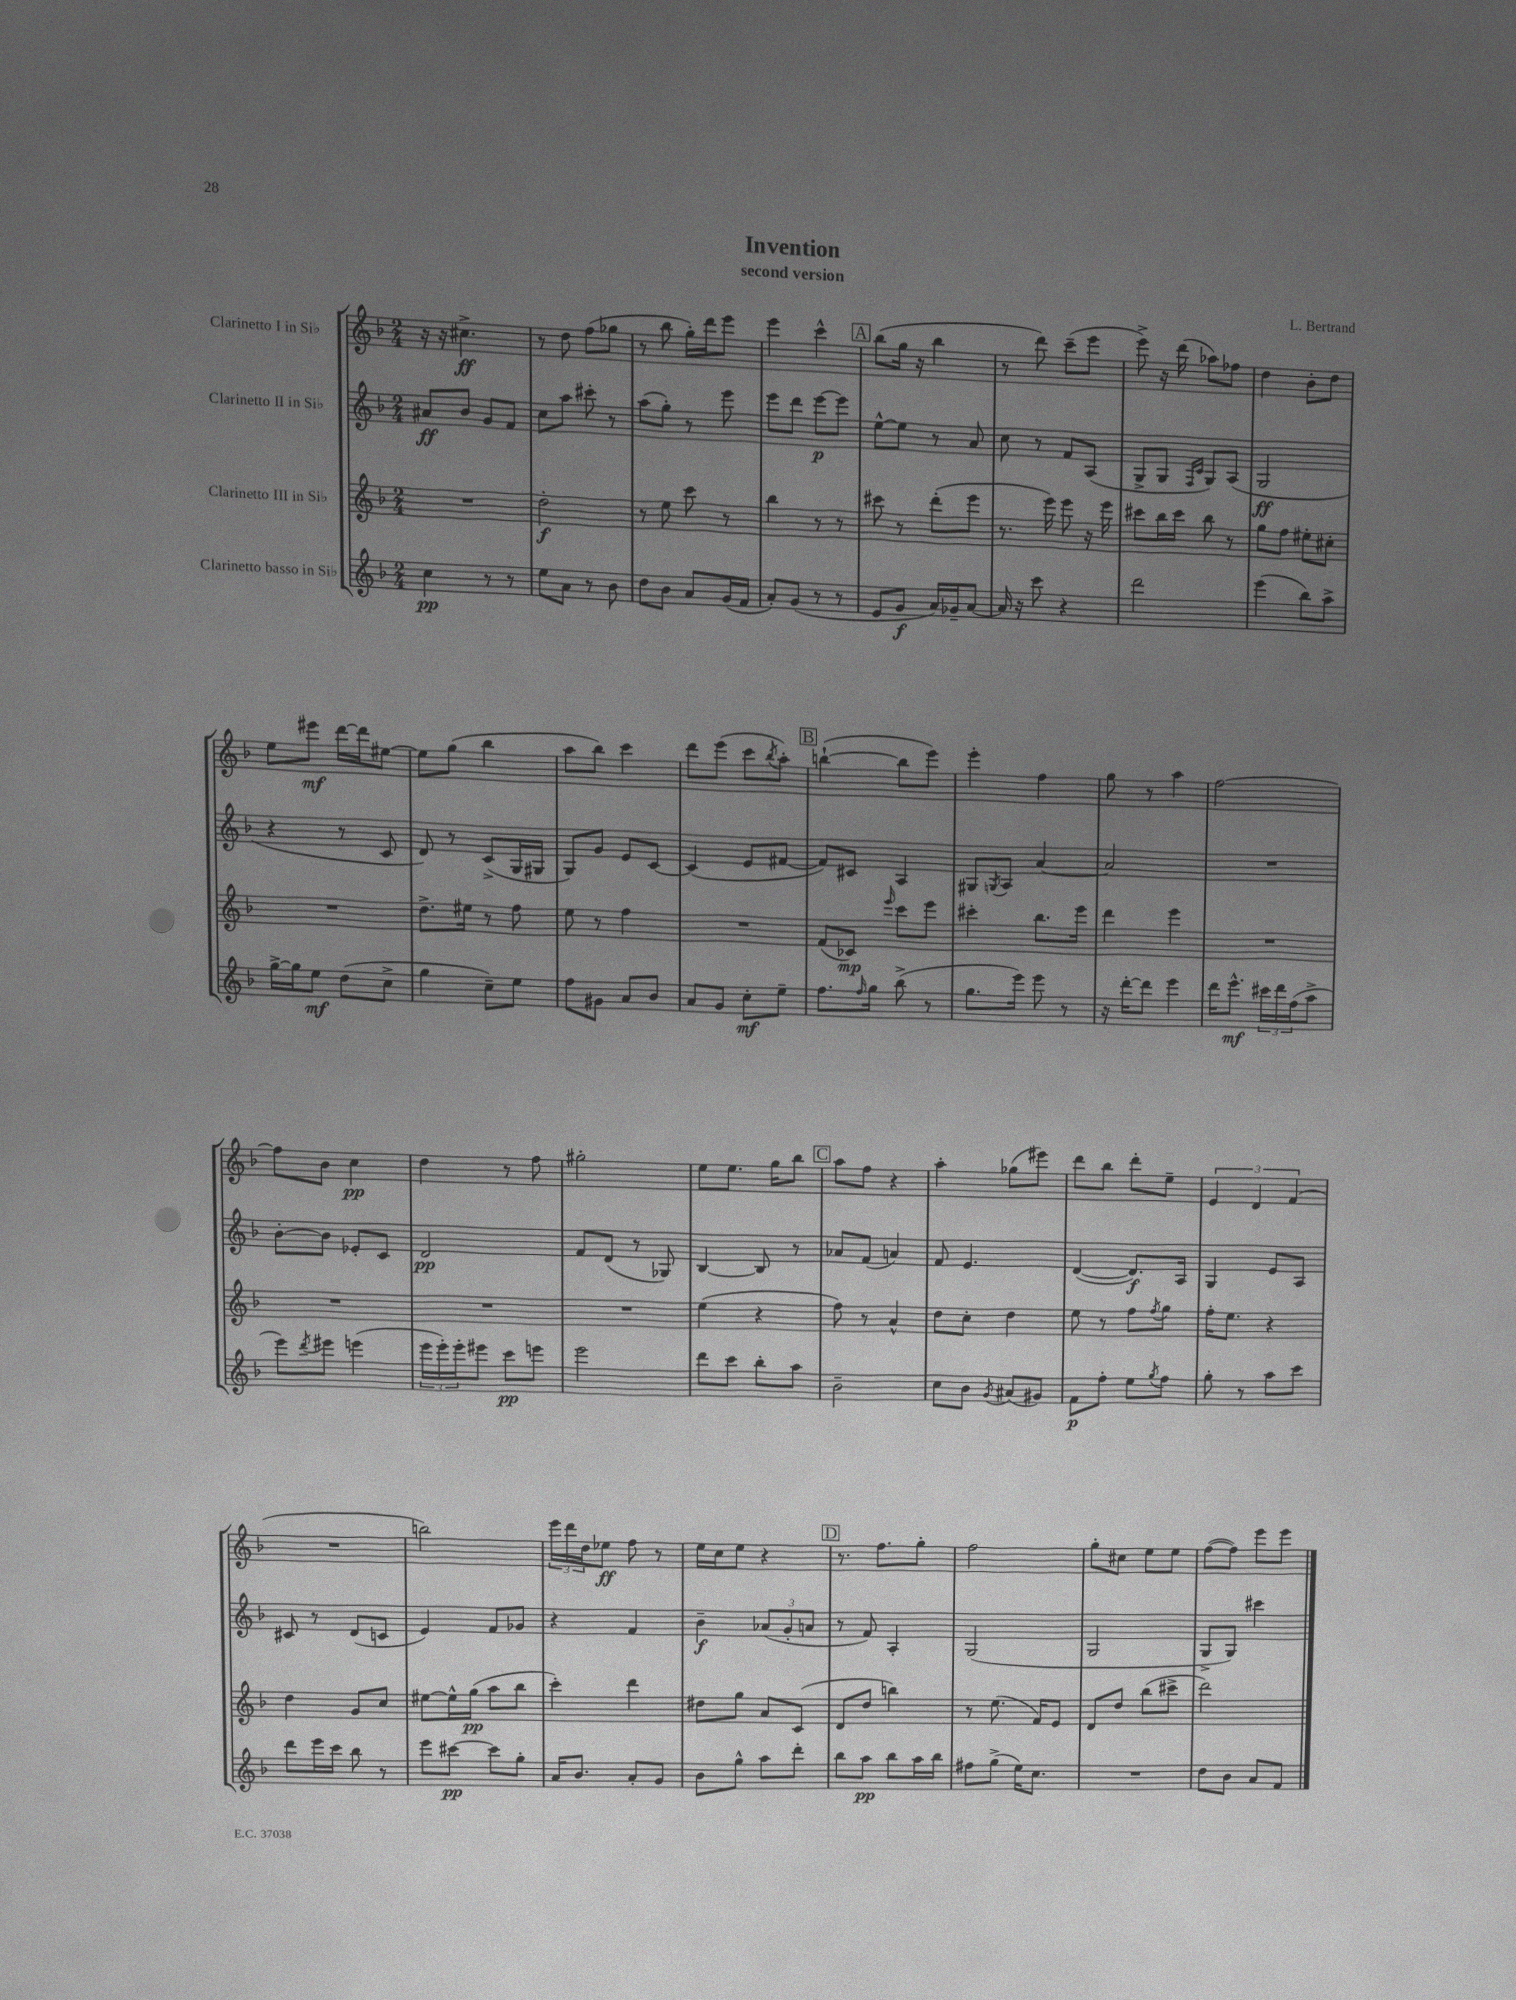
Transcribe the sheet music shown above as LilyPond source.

\header { title = "Invention" composer = "L. Bertrand" subtitle = "second version" }
<<
\new StaffGroup <<
\new Staff = "s0" \with { instrumentName = "Clarinetto I in Sib" } {
    \clef treble \key f \major \numericTimeSignature \time 2/4
    r16 r16 cis''4.->\ff |
    r8 d''8 f''8( ges''8 |
    r8 bes''8 g''16-.) d'''16 e'''8 |
    e'''4 c'''4-^ |
    \mark \markup { \box "A" } bes''8( g''16 r16 bes''4 |
    r8 d'''8) c'''8--( e'''8 |
    e'''8->) r16 d'''16( aes''8) fes''8 |
    d''4 bes'8-. d''8 |
    e''8 eis'''8\mf d'''16~ d'''16 eis''8~ |
    eis''8 g''8( bes''4 |
    a''8 bes''8) c'''4 |
    d'''8 e'''8( c'''8 \acciaccatura { bes''8 } a''8-.) |
    \mark \markup { \box "B" } b''4~-!( b''8 e'''8) |
    e'''4-. f''4 |
    g''8 r8 a''4 |
    f''2~ |
    f''8 bes'8 c''4\pp |
    d''4 r8 f''8 |
    gis''2-. |
    e''8 e''8. g''16 bes''8 |
    \mark \markup { \box "C" } a''8 f''8 r4 |
    a''4-. ges''8( eis'''8) |
    d'''8 bes''8 d'''8-. e''8-- |
    \tuplet 3/2 { e'4 d'4 f'4( } |
    R2 |
    b''2) |
    \tuplet 3/2 { e'''16 d'''16 d''16 } ees''8\ff f''8 r8 |
    e''16 c''16 e''8 r4 |
    \mark \markup { \box "D" } r8. f''8. g''8-. |
    f''2 |
    g''8-. cis''8 e''8 e''8 |
    f''8~( f''8) e'''8 e'''8 \bar "|." |
}
\new Staff = "s1" \with { instrumentName = "Clarinetto II in Sib" } {
    \clef treble \key f \major \numericTimeSignature \time 2/4
    ais'8\ff bes'8 g'8 f'8 |
    c''8 a''8 cis'''8-. r8 |
    a''8( g''8-.) r8 e'''8 |
    e'''8 d'''8 e'''8~\p e'''8 |
    \mark \markup { \box "A" } e''8~-^ e''8 r8 a'8 |
    c''8 r8 f'8 a8( |
    g8-> g8 \grace { f16 c'16 } g8) a8( |
    g2\ff |
    r4 r8 c'8 |
    d'8) r8 c'8->( g16 gis16 |
    g8) g'8 e'8 c'8~ |
    c'4( e'8 fis'8~ |
    \mark \markup { \box "B" } fis'8) cis'8 a4 |
    gis8 \acciaccatura { g8 } a8 a'4~ |
    a'2 |
    R2 |
    bes'8~-. bes'8 ees'8-. c'8 |
    d'2\pp |
    f'8 d'8( r8 ges8) |
    bes4~ bes8 r8 |
    \mark \markup { \box "C" } aes'8 f'8( a'4) |
    f'8 e'4. |
    d'4~( d'8.\f) a16 |
    g4 e'8 a8 |
    cis'8 r8 d'8( c'8 |
    e'4) f'8 ges'8 |
    r4 f'4 |
    bes'4--\f \tuplet 3/2 { aes'8( g'8-. a'8 } |
    \mark \markup { \box "D" } r8 f'8) a4-. |
    g2( |
    g2 |
    g8-> g8) cis'''4 \bar "|." |
}
\new Staff = "s2" \with { instrumentName = "Clarinetto III in Sib" } {
    \clef treble \key f \major \numericTimeSignature \time 2/4
    R2 |
    d''2-.\f |
    r8 e''8 c'''8 r8 |
    bes''4 r8 r8 |
    \mark \markup { \box "A" } cis'''8 r8 d'''8-.( e'''8 |
    r8. e'''16) e'''8 r16 e'''16 |
    cis'''8 bes''16 cis'''16 bes''8 r8 |
    g''8 f''8 eis''8-. cis''8-. |
    R2 |
    d''8.-> eis''16 r8 f''8 |
    e''8 r8 f''4 |
    R2 |
    \mark \markup { \box "B" } f'8( ces'8\mp) \grace { e'''16 } c'''8 e'''8 |
    cis'''4-. bes''8. e'''16 |
    d'''4 e'''4 |
    R2 |
    R2 |
    R2 |
    R2 |
    e''4( r4 |
    \mark \markup { \box "C" } f''8) r8 a'4-^ |
    d''8 c''8-. d''4 |
    e''8 r8 f''8 \acciaccatura { f''8 } g''8 |
    f''16-. e''8. r4 |
    d''4 g'8 c''8 |
    eis''8~ eis''16-^ g''16\pp( a''8 bes''8 |
    c'''4-.) d'''4 |
    dis''8 g''8 a'8 c'8( |
    \mark \markup { \box "D" } d'8 d''8 b''4) |
    r8 e''8.( f'16) e'8 |
    d'8 d''8 bes''8( cis'''8-> |
    d'''2) \bar "|." |
}
\new Staff = "s3" \with { instrumentName = "Clarinetto basso in Sib" } {
    \clef treble \key f \major \numericTimeSignature \time 2/4
    c''4\pp r8 r8 |
    e''8 a'8 r8 bes'8 |
    d''8 bes'8 a'8 g'16( f'16 |
    a'8-.) g'8( r8 r8 |
    \mark \markup { \box "A" } e'8 g'8\f a'16) ges'16-- a'8~ |
    a'16 r16 c'''8 r4 |
    d'''2 |
    e'''4( bes''8) a''8-> |
    g''16~-> g''16 e''8\mf d''8( c''8-> |
    g''4 c''8--) e''8 |
    f''8 gis'8 a'8 bes'8 |
    a'8 g'8 c''8-.\mf e''8-- |
    \mark \markup { \box "B" } f''8. \grace { f''16 } g''16 bes''8->( r8 |
    g''8. e'''16) e'''8 r8 |
    r16 d'''16~-. d'''8 e'''4 |
    d'''16 e'''8.-^\mf \tuplet 3/2 { cis'''16 d'''16 f''16( } a''8-> |
    e'''8) \acciaccatura { d'''8 } eis'''8 e'''4( |
    \tuplet 3/2 { e'''16 e'''16-.) e'''16-. } eis'''8 c'''8\pp e'''8 |
    e'''2 |
    d'''8 c'''8 bes''8-. a''8 |
    \mark \markup { \box "C" } bes'2-- |
    c''8 bes'8 \acciaccatura { g'8 } ais'8( gis'8) |
    f'8\p f''8-. e''8 \acciaccatura { g''8 } f''8 |
    g''8-. r8 a''8 c'''8 |
    d'''8 e'''16 c'''16 bes''8 r8 |
    e'''8 cis'''8~\pp cis'''8 g''8-. |
    a'16 bes'8. a'8-. g'8 |
    bes'8 g''8-^ a''8 d'''8-. |
    \mark \markup { \box "D" } bes''8 a''8\pp bes''8 a''16 bes''16 |
    fis''8 g''8->( e''16) c''8. |
    R2 |
    d''8 bes'8 a'8 f'8 \bar "|." |
}
>>
>>
\layout { \context { \Score \remove "Bar_number_engraver" } }
